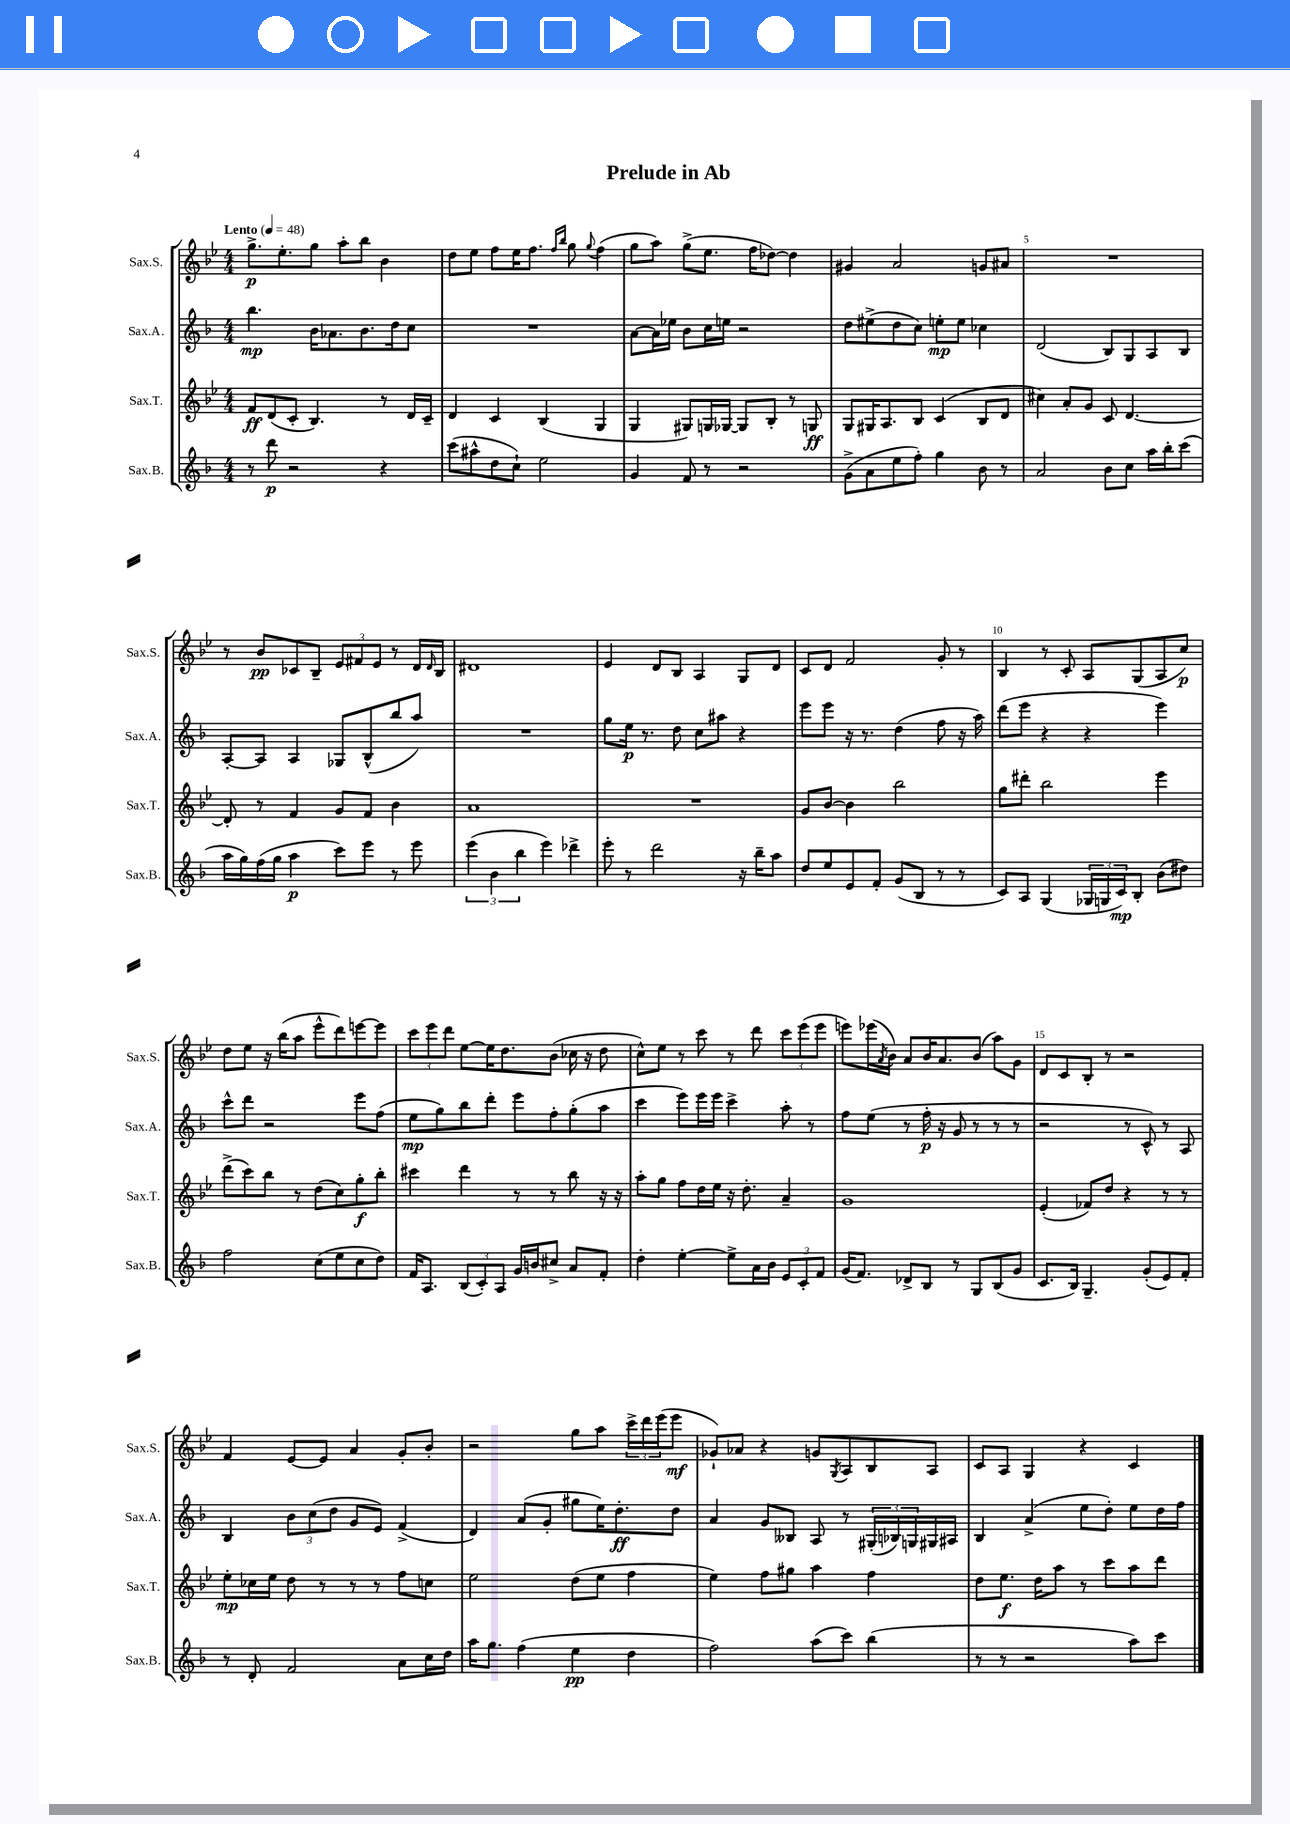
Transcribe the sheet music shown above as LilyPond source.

\header { title = "Prelude in Ab" }
<<
\new StaffGroup <<
\new Staff = "s0" \with { instrumentName = "Sax.S." shortInstrumentName = "Sax.S." } {
    \clef treble \key bes \major \numericTimeSignature \time 4/4 \tempo "Lento" 4 = 48
    g''8.->\p ees''8.-. g''8 a''8-. bes''8 bes'4 |
    d''8 ees''8 f''8 ees''16 f''8. \grace { f''16 bes''16 } g''8 \appoggiatura { g''8 } f''4( |
    g''8 a''8) g''8->( ees''8. f''16 des''8~) des''4 |
    gis'4 a'2 g'8 ais'8 |
    R1 |
    r8 bes'8\pp ces'8 bes8-- \tuplet 3/2 { ees'8 fis'8 ees'8 } r8 d'16 \grace { d'16 } bes16 |
    dis'1 |
    ees'4 d'8 bes8 a4 g8 d'8 |
    c'8 d'8 f'2 g'8-. r8 |
    bes4 r8 c'8-. a8 g8( a8 c''8\p) |
    d''8 ees''8 r16 bes''16( a''8 ees'''8-^ d'''8) e'''8~ e'''8 |
    \tuplet 3/2 { c'''8 ees'''8 d'''8 } ees''8~ ees''16 d''8. bes'8( ces''16 r16 d''8 |
    c''8-^) ees''8 r8 c'''8 r8 d'''8 \tuplet 3/2 { c'''8 ees'''8( ees'''8 } |
    e'''8) ees'''16( \acciaccatura { a'8 } bes'16) a'8 bes'16 a'8. bes'8( a''8) g'8 |
    d'8 c'8 bes8-. r8 r2 |
    f'4 ees'8~ ees'8 a'4 g'8-. bes'8-. |
    r2 g''8 a''8 \tuplet 3/2 { c'''16-> d'''16 ees'''16( } ees'''8\mf |
    ges'8-!) aes'8 r4 g'8 \acciaccatura { g8 } a8 bes8 a8 |
    c'8 a8 g4 r4 c'4 \bar "|." |
}
\new Staff = "s1" \with { instrumentName = "Sax.A." shortInstrumentName = "Sax.A." } {
    \clef treble \key f \major \numericTimeSignature \time 4/4
    bes''4.\mp bes'16 aes'8. bes'8. d''16 c''8 |
    R1 |
    a'8~ a'16 ees''16 bes'8 c''16 e''16 r2 |
    d''8 eis''8->( d''8 c''8) e''8-.\mp e''8 ces''4 |
    d'2( bes8) g8 a8 bes8 |
    a8~-. a8 a4 ges8 bes8-^( bes''8 a''8) |
    R1 |
    g''8 e''16\p r8. d''8 c''8 ais''8 r4 |
    e'''8 e'''8 r16 r8. d''4( f''8 r16 a''16) |
    d'''8( e'''8 r4 r4 e'''4) |
    c'''8-^ d'''8 r2 e'''8 f''8( |
    e''8\mp g''8) bes''8 d'''8-. e'''8 f''8-. g''8-.( a''8 |
    c'''4 e'''8) e'''16 e'''16 c'''4-> a''8-. r8 |
    f''8 e''8( r8 f''16-.\p r16 g'8 r8 r8 r8 |
    r2 r8 c'8-^) r8 a8 |
    bes4 \tuplet 3/2 { bes'8 c''8( d''8 } g'8 e'8) f'4->( |
    d'4) a'8( g'8-. gis''8 e''16) d''8.-.\ff d''8 |
    a'4 g'8 beses8 a8 r8 \tuplet 3/2 { gis16-.( bes16) g16 } gis16 ais16 |
    bes4 a'4->( e''8 d''8-.) e''8 d''16 f''16 \bar "|." |
}
\new Staff = "s2" \with { instrumentName = "Sax.T." shortInstrumentName = "Sax.T." } {
    \clef treble \key bes \major \numericTimeSignature \time 4/4
    f'8\ff d'8( c'8-. bes4.) r8 d'16 c'16-- |
    d'4 c'4 bes4( g4 |
    g4 gis8) g16 ges16~ ges8 bes8-. r8 g8\ff |
    g8 gis16 a8. bes8 c'4( bes8 d'8 |
    cis''4) a'8-. g'8 c'8 d'4.~ |
    d'8-. r8 f'4 g'8 f'8 bes'4 |
    a'1 |
    R1 |
    g'8 bes'8~ bes'4 bes''2 |
    g''8 dis'''8-. bes''2 ees'''4 |
    d'''8->( c'''8) bes''8 r8 d''8( c''8) g''8-.\f bes''8-. |
    cis'''4 d'''4 r8 r8 bes''8 r16 r16 |
    a''8-. g''8 f''8 d''16 ees''16 r16 d''8.-. a'4-- |
    g'1 |
    ees'4-.( fes'8) d''8 r4 r8 r8 |
    ees''8-.\mp ces''16 ees''16 d''8 r8 r8 r8 f''8 c''8 |
    ees''2 d''8( ees''8 f''4 |
    ees''4) f''8 gis''8 a''4 f''4 |
    d''8 ees''8.\f d''16 a''8 r8 c'''8 a''8 d'''8 \bar "|." |
}
\new Staff = "s3" \with { instrumentName = "Sax.B." shortInstrumentName = "Sax.B." } {
    \clef treble \key f \major \numericTimeSignature \time 4/4
    r8 d'''8\p r2 r4 |
    c'''8( ais''8-^ d''8 c''8-!) e''2 |
    g'4 f'8 r8 r2 |
    g'8->( a'8 e''8 f''8-.) g''4 bes'8 r8 |
    a'2 bes'8 c''8 a''16 bes''16-. c'''8( |
    a''16 g''16) f''16( g''16 a''4\p c'''8) e'''8 r8 e'''8 |
    \tuplet 3/2 { e'''4( bes'4 bes''4 } e'''4) des'''4-> |
    e'''8-. r8 d'''2 r16 bes''16-- a''8 |
    d''8 e''8 e'8 f'8-. g'8( bes8 r8 r8 |
    c'8) a8 g4( \tuplet 3/2 { ges16 g16 c'16\mp) } bes8-. bes'8( dis''8) |
    f''2 c''8( e''8 c''8 d''8) |
    f'16 a8. \tuplet 3/2 { bes8( c'8-.) a8 } g'16 b'16 cis''8-> a'8 f'8-. |
    d''4-. e''4~-. e''8-> a'16 bes'16 \tuplet 3/2 { e'8 c'8-. f'8 } |
    g'16( f'8.) des'8-> bes8 r8 g8 bes8( g'8 |
    c'8. bes16) g4.-- g'8-.( e'8) f'8-. |
    r8 d'8-. f'2 a'8 c''16 d''16 |
    a''16 g''8. f''4( e''4\pp d''4 |
    f''2) a''8( c'''8) bes''4( |
    r8 r8 r2 a''8) c'''8 \bar "|." |
}
>>
>>
\layout { \context { \Score \override BarNumber.break-visibility = ##(#f #t #t) barNumberVisibility = #(every-nth-bar-number-visible 5) } }
